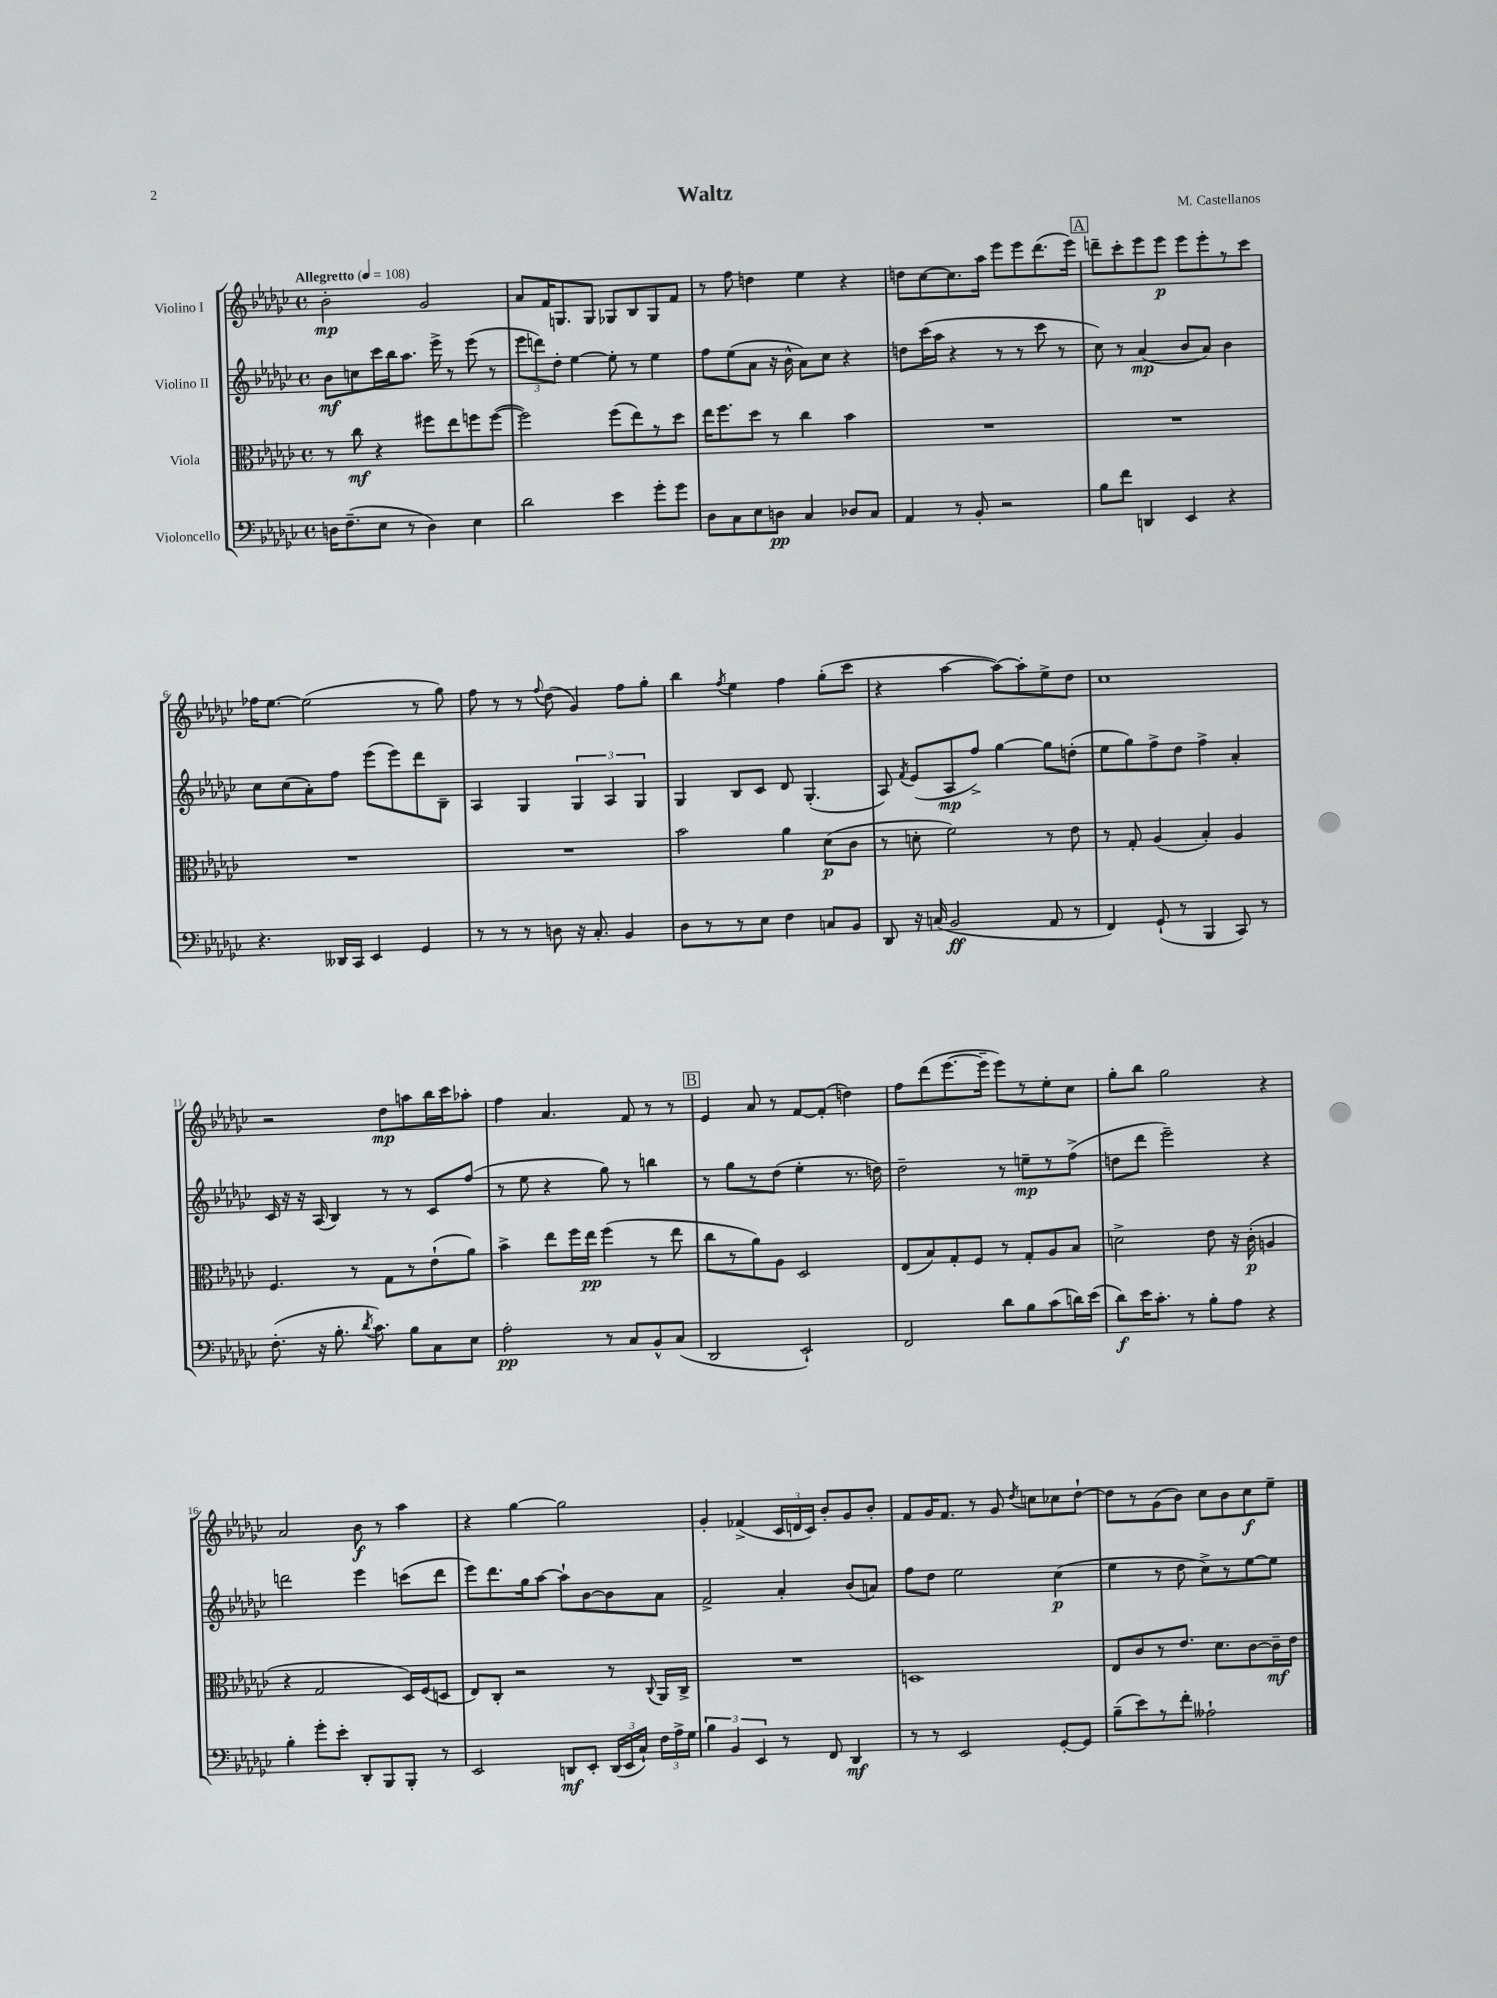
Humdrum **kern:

**kern	**dynam	**kern	**dynam	**kern	**dynam	**kern	**dynam
*part4	*part4	*part3	*part3	*part2	*part2	*part1	*part1
*staff4	*staff4	*staff3	*staff3	*staff2	*staff2	*staff1	*staff1
*I"Violoncello	*	*I"Viola	*	*I"Violino II	*	*I"Violino I	*
*clefF4	*	*clefC3	*	*clefG2	*	*clefG2	*
*k[b-e-a-d-g-c-]	*	*k[b-e-a-d-g-c-]	*	*k[b-e-a-d-g-c-]	*	*k[b-e-a-d-g-c-]	*
*M4/4	*	*M4/4	*	*M4/4	*	*M4/4	*
*met(c)	*	*met(c)	*	*met(c)	*	*met(c)	*
*MM108	*	*MM108	*	*MM108	*	*MM108	*
=1	=1	=1	=1	=1	=1	=1	=1
!	!	!	!	!	!	!LO:TX:a:B:t=Allegretto	!
16Dn\KL	.	8r	.	8b-\L	mf	2b-'\	mp
(8.F~\	.	.	.	.	.	.	.
.	.	8cc-\	mf	8ccn\	.	.	.
8E-\J	.	4r	.	16ccc-\L	.	.	.
.	.	.	.	16bb-\J	.	.	.
8r	.	.	.	8.aa-\J	.	.	.
4D\)	.	8ff#X\L	.	.	.	2g-/	.
.	.	.	.	16eee-^\	.	.	.
.	.	8ee-\	.	8r	.	.	.
4E-\	.	8ffn\	.	(8eee-\	.	.	.
.	.	([8ff\J	.	8r	.	.	.
=2	=2	=2	=2	=2	=2	=2	=2
2d-\	.	2ff\])	.	12eee-\L	.	8a-/L	.
.	.	.	.	12dddn\)	.	.	.
.	.	.	.	.	.	16f/K	.
.	.	.	.	12dd-'\J	.	.	.
.	.	.	.	.	.	8.Gn/	.
.	.	.	.	[4ee-\	.	.	.
.	.	.	.	.	.	8G/J	.
4e-\	.	(8ff\L	.	8ee-'\]	.	8G-X/L	.
.	.	8ee-\)	.	8r	.	8B-/	.
8g-'\L	.	8r	.	4ee-\	.	8G-/	.
8g-\J	.	8dd-\J	.	.	.	8f/J	.
=3	=3	=3	=3	=3	=3	=3	=3
8D-\L	.	16ee-\KL	.	8ff\L	.	8r	.
.	.	8.ff\	.	.	.	.	.
8C-\	.	.	.	(8ee-\	.	8ff\	.
8E-\	.	8dd-\J	.	8a-\J	.	4ddn\	.
8Dn\J	pp	8r	.	16r	.	.	.
.	.	.	.	16b-^^\	.	.	.
4C-/	.	4cc-\	.	8a-\L)	.	4ee-\	.
.	.	.	.	8cc-\J	.	.	.
8D-X/L	.	4b-\	.	4r	.	4r	.
8C-/J	.	.	.	.	.	.	.
=4	=4	=4	=4	=4	=4	=4	=4
4AA-/	.	1r	.	8ddn\L	.	8ddn\L	.
.	.	.	.	(16ccc-\L	.	[8cc-\	.
.	.	.	.	16aa-\JJ	.	.	.
8r	.	.	.	4r	.	8.cc-\]	.
8BB-'/	.	.	.	.	.	.	.
.	.	.	.	.	.	16aa-\Jk	.
2r	.	.	.	8r	.	8eee-\L	.
.	.	.	.	8r	.	8eee-\	.
.	.	.	.	8ccc-\	.	(8.ddd-\	.
.	.	.	.	8r	.	.	.
.	.	.	.	.	.	16eee-\Jk)	.
!!LO:REH:place=s1:t=A
=5	=5	=5	=5	=5	=5	=5	=5
8B-\L	.	1r	.	8cc-\)	.	8dddn~\L	.
8f\J	.	.	.	8r	.	8ccc-'\	.
4DDn/	.	.	.	(4a-/	mp	8eee-\	.
.	.	.	.	.	.	8eee-\J	p
4EE-/	.	.	.	8b-/L	.	8eee-\L	.
.	.	.	.	8a-/J)	.	8eee-'\	.
4r	.	.	.	4b-\	.	8r	.
.	.	.	.	.	.	8ccc-\J	.
!!LO:LB:g=z
=6	=6	=6	=6	=6	=6	=6	=6
4.r	.	1r	.	8cc-\L	.	16ff-X\KL	.
.	.	.	.	.	.	[8.ee-\J	.
.	.	.	.	(8cc-\	.	.	.
.	.	.	.	8a-'\)	.	(2ee-\]	.
16DD--X/LL	.	.	.	8ff\J	.	.	.
16CC-/JJ	.	.	.	.	.	.	.
4EE-/	.	.	.	(8eee-\L	.	.	.
.	.	.	.	8eee-\)	.	.	.
4GG-/	.	.	.	8ddd-\	.	8r	.
.	.	.	.	8B-~\J	.	8gg-\)	.
=7	=7	=7	=7	=7	=7	=7	=7
8r	.	1r	.	4A-/	.	8ff\	.
8r	.	.	.	.	.	8r	.
8r	.	.	.	4G-/	.	8r	.
.	.	.	.	.	.	8qqff/	.
8Dn\	.	.	.	.	.	(8dd-\	.
16r	.	.	.	6G-/	.	4g-/)	.
8.C-'/	.	.	.	.	.	.	.
.	.	.	.	6A-/	.	.	.
4BB-/	.	.	.	.	.	8ff\L	.
.	.	.	.	6G-/	.	.	.
.	.	.	.	.	.	8gg-'\J	.
=8	=8	=8	=8	=8	=8	=8	=8
8D-\L	.	2b-\	.	4G-/	.	4bb-\	.
8r	.	.	.	.	.	.	.
.	.	.	.	.	.	8qff/	.
8r	.	.	.	8B-/L	.	4ee-\	.
8E-\J	.	.	.	8c-/J	.	.	.
4F\	.	4a-\	.	8d-/	.	4ff\	.
.	.	.	.	(4.G-'/	.	.	.
8Cn/L	.	(8d-\L	p	.	.	(8gg-'\L	.
8BB-/J	.	8c-\J	.	.	.	8ccc-\J	.
=9	=9	=9	=9	=9	=9	=9	=9
8DD-/	.	8r	.	8A-/)	.	4r	.
.	.	.	.	8qf/	.	.	.
16r	.	8dn'\	.	(8e-/L	.	.	.
(16Cn/	.	.	.	.	.	.	.
2BB-/	ff	2f\)	.	8A-/	mp	[4aa-\	.
.	.	.	.	8ff^/J)	.	.	.
.	.	.	.	[4gg-\	.	8aa-\L_)	.
.	.	.	.	.	.	8aa-'\]	.
8AA-/	.	8r	.	8gg-\L]	.	8ee-^\	.
8r	.	8e-\	.	(8ddn'\J	.	8dd-\J	.
=10	=10	=10	=10	=10	=10	=10	=10
4FF/)	.	8r	.	8ee-\L	.	1cc-	.
.	.	8G-'/	.	8gg-\)	.	.	.
(8GG-`/	.	(4A-/	.	8ff^\	.	.	.
8r	.	.	.	8dd-\J	.	.	.
4BBB-/	.	4B-'/)	.	4ff^\	.	.	.
8CC-/)	.	4A-/	.	4a-'/	.	.	.
8r	.	.	.	.	.	.	.
!!LO:LB:g=z
=11	=11	=11	=11	=11	=11	=11	=11
(8.F'\	.	4.F/	.	16c-/	.	2r	.
.	.	.	.	16r	.	.	.
.	.	.	.	16r	.	.	.
16r	.	.	.	(16A-/	.	.	.
8.B-'\	.	.	.	4B-/)	.	.	.
.	.	8r	.	.	.	.	.
8qd-/	.	.	.	.	.	.	.
8.c-\)	.	.	.	.	.	.	.
.	.	8G-\L	.	8r	.	8dd-\L	mp
8B-\L	.	8r	.	8r	.	8aan\	.
8C-\	.	(8e-`\	.	8c-/L	.	16bb-\L	.
.	.	.	.	.	.	16ccc-\J	.
8E-\J	.	8a-\J)	.	(8ff/J	.	8aa-X'\J	.
=12	=12	=12	=12	=12	=12	=12	=12
2A-'\	pp	4b-^\	.	8r	.	4ff\	.
.	.	.	.	8ee-\	.	.	.
.	.	8ee-\L	.	4r	.	4.a-/	.
.	.	16ff\L	.	.	.	.	.
.	.	16ee-\JJ	pp	.	.	.	.
8r	.	(4ff\	.	8gg-\)	.	.	.
8C-/L	.	.	.	8r	.	8f/	.
8BB-^^/	.	8r	.	4bbn\	.	8r	.
(8C-/J	.	8ee-\	.	.	.	8r	.
!!LO:REH:place=s1:t=B
=13	=13	=13	=13	=13	=13	=13	=13
2DD-/	.	8cc-\L	.	8r	.	4e-/	.
.	.	8r	.	8gg-\L	.	.	.
.	.	8a-\)	.	8r	.	8a-/	.
.	.	8A-\J	.	(8dd-\J	.	8r	.
2EE-`/)	.	2D-/	.	4ee-'\	.	[8f/L	.
.	.	.	.	.	.	(8f'/J]	.
.	.	.	.	8.r	.	4ddn\)	.
.	.	.	.	16ddn\)	.	.	.
=14	=14	=14	=14	=14	=14	=14	=14
2FF/	.	(8E-/L	.	2dd-~\	.	8ff\L	.
.	.	8B-/)	.	.	.	(8ddd-\	.
.	.	8G-'/	.	.	.	[8.eee-\	.
.	.	8F/J	.	.	.	.	.
.	.	.	.	.	.	16eee-~\Jk]	.
8d-\L	.	8r	.	8r	.	8eee-\L)	.
8B-\	.	8G-'/L	.	8een~\L	mp	8r	.
(8c-\	.	8A-/	.	8r	.	8ee-'\	.
16dn\L)	.	8B-/J	.	(8ff^\J	.	8cc-\J	.
(16e-\JJ	.	.	.	.	.	.	.
=15	=15	=15	=15	=15	=15	=15	=15
8d-\L)	f	2dn^\	.	8ddn\L	.	8gg-'\L	.
16e-\K	.	.	.	8ddd-\J	.	8bb-\J	.
8.c-'\J	.	.	.	.	.	.	.
.	.	.	.	2eee-~\)	.	2gg-\	.
8r	.	.	.	.	.	.	.
8B-'\L	.	8e-\	.	.	.	.	.
8A-\J	.	16r	.	.	.	.	.
.	.	(16c-'\	p	.	.	.	.
4r	.	4An/	.	4r	.	4r	.
!!LO:LB:g=z
=16	=16	=16	=16	=16	=16	=16	=16
4B-'\	.	4r	.	2dddn\	.	2a-/	.
8g-'\L	.	2G-/	.	.	.	.	.
8e-'\J	.	.	.	.	.	.	.
8DD-'/L	.	.	.	4eee-\	.	8b-\	f
8BBB-/	.	.	.	.	.	8r	.
8BBB-'/J	.	16D-/LL)	.	(8cccn\L	.	4aa-\	.
.	.	(16F/J	.	.	.	.	.
8r	.	8Dn/J	.	8ddd\J	.	.	.
=17	=17	=17	=17	=17	=17	=17	=17
2EE-/	.	8E-/L)	.	8eee-\L)	.	4r	.
.	.	8C-'/J	.	8.ddd-\	.	.	.
.	.	2r	.	.	.	[4gg-\	.
.	.	.	.	16gg-\k	.	.	.
.	.	.	.	[8aa-\J	.	.	.
8DDn/L	mf	.	.	8aa-`\L]	.	2gg-\]	.
8EE-'/J	.	.	.	[8b-\	.	.	.
(24DD/LL	.	8r	.	8b-\]	.	.	.
24EE-/	.	.	.	.	.	.	.
24C-`/JJ)	.	.	.	.	.	.	.
.	.	8qqC-/	.	.	.	.	.
24F\LL	.	16AA-/LL	.	8a-\J	.	.	.
24A-^\	.	.	.	.	.	.	.
.	.	16C-^/JJ	.	.	.	.	.
24G-\JJ	.	.	.	.	.	.	.
=18	=18	=18	=18	=18	=18	=18	=18
6B-\	.	1r	.	2f^/	.	4g-'/	.
6BB-/	.	.	.	.	.	.	.
.	.	.	.	.	.	(4f-X^/	.
6EE-/	.	.	.	.	.	.	.
8r	.	.	.	4a-'/	.	24c-/LL	.
.	.	.	.	.	.	24dn/	.
.	.	.	.	.	.	24c-/JJ)	.
8FF/	.	.	.	.	.	8b-'/L	.
4DD-/	mf	.	.	(8b-/L	.	8g-/	.
.	.	.	.	8an/J)	.	8b-'/J	.
=19	=19	=19	=19	=19	=19	=19	=19
8r	.	1Dn	.	8ff\L	.	8f/L	.
8r	.	.	.	8dd-\J	.	16g-/K	.
.	.	.	.	.	.	8.f/J	.
2EE-/	.	.	.	2ee-\	.	.	.
.	.	.	.	.	.	8r	.
.	.	.	.	.	.	8g-/	.
.	.	.	.	.	.	8qdd-/	.
.	.	.	.	.	.	8ccn\L	.
[8GG-'/L	.	.	.	(4cc-\	p	8cc-X\	.
8GG-/J]	.	.	.	.	.	[8dd-`\J	.
=20	=20	=20	=20	=20	=20	=20	=20
(8B-~\L	.	8E-/L	.	4ee-\	.	8dd-\L]	.
8e-\)	.	8c-/	.	.	.	8r	.
8r	.	8r	.	8r	.	(8g-\	.
8f'\J	.	8.e-/J	.	8dd-\	.	8b-\J)	.
2A--X`\	.	.	.	8cc-^\L)	.	8cc-\L	.
.	.	8.d-\L	.	.	.	.	.
.	.	.	.	8r	.	8b-\	.
.	.	[8c-\	.	[8ee-\	.	8cc-\	f
.	.	16c-~\L]	mf	8ee-\J]	.	8ee-~\J	.
.	.	16e-\JJ	.	.	.	.	.
==	==	==	==	==	==	==	==
*-	*-	*-	*-	*-	*-	*-	*-
